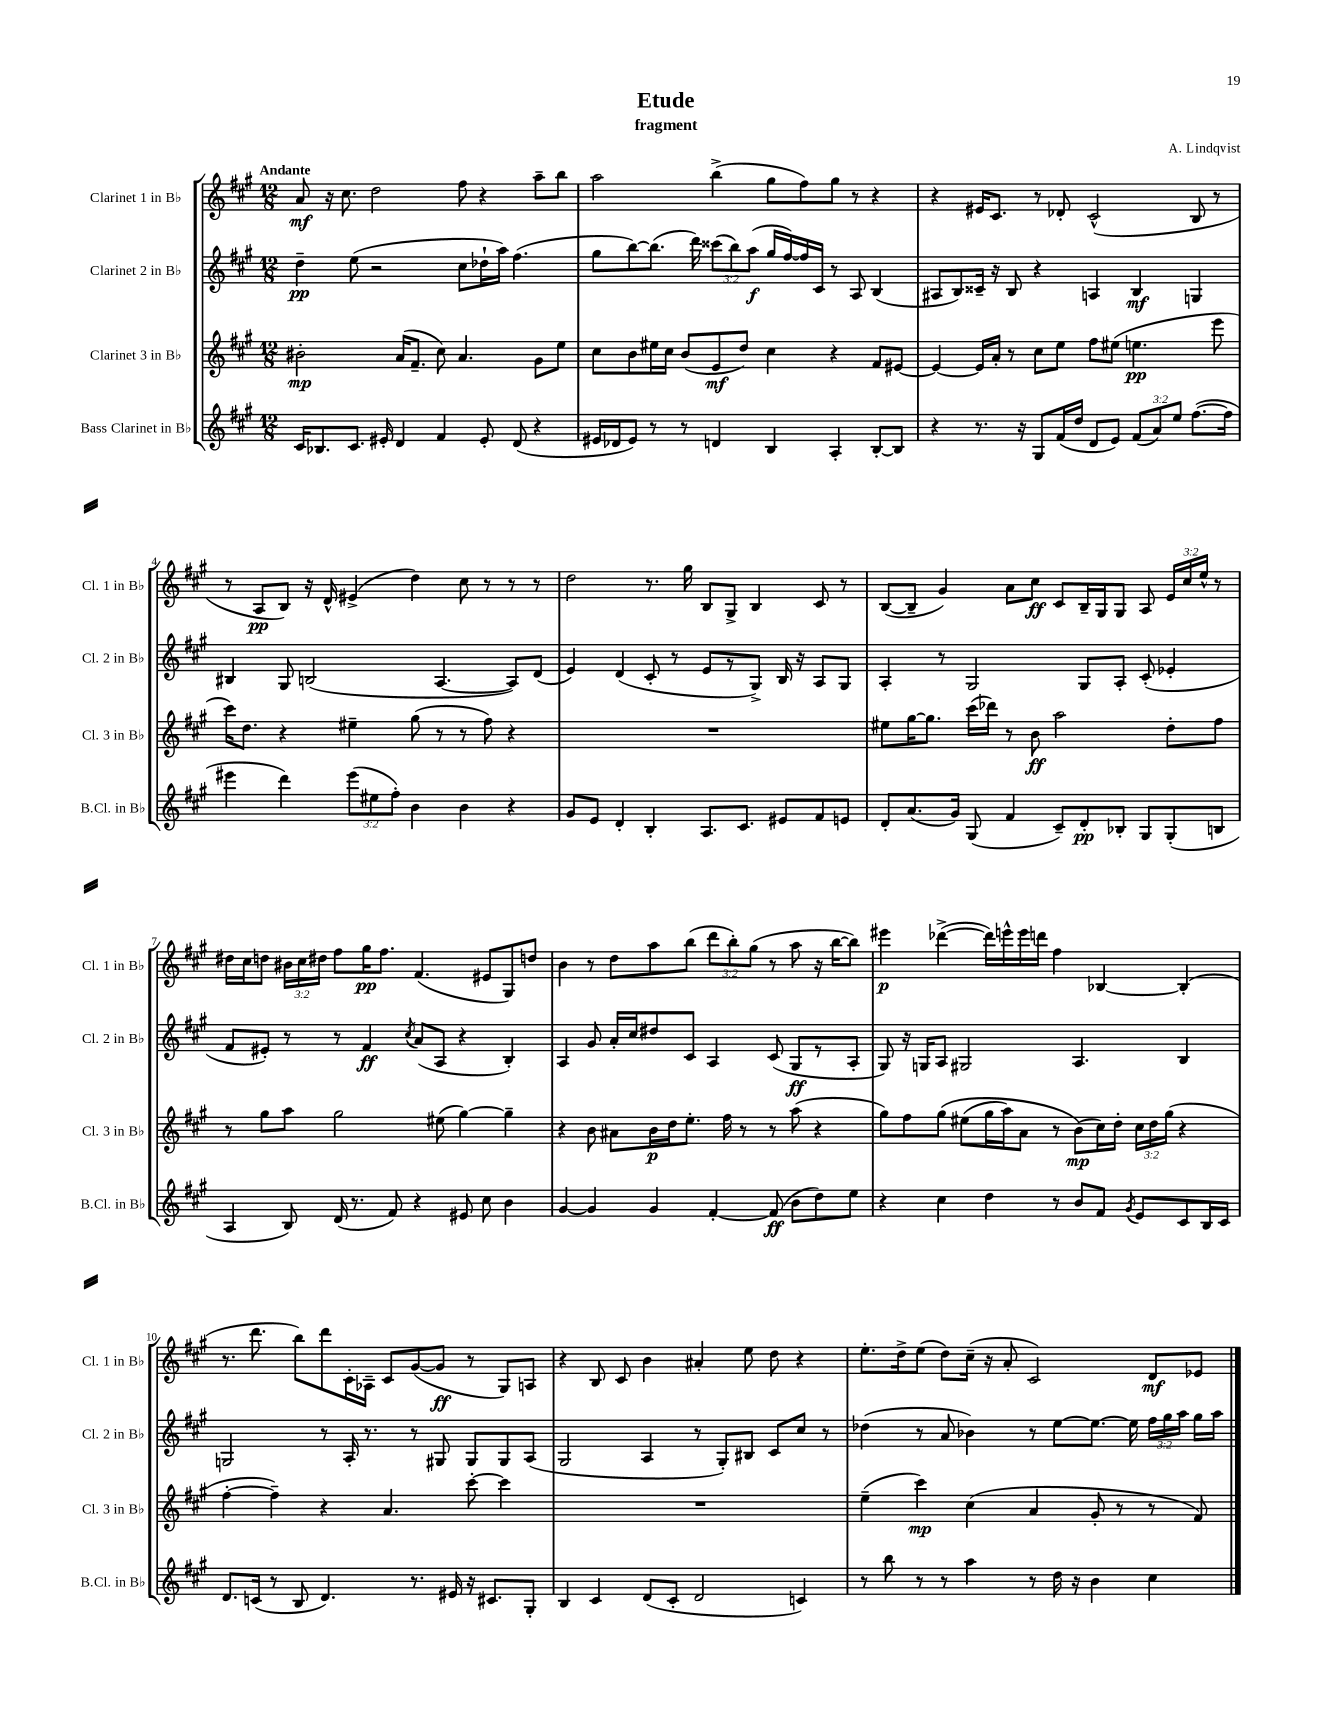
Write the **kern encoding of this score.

**kern	**kern	**kern	**kern
*staff4	*staff3	*staff2	*staff1
*clefG2	*clefG2	*clefG2	*clefG2
*k[f#c#g#]	*k[f#c#g#]	*k[f#c#g#]	*k[f#c#g#]
*M12/8	*M12/8	*M12/8	*M12/8
16c#	2b#'	4dd~	8a
8.B-	.	.	.
.	.	.	16r
.	.	.	8.cc#
8.c#	.	(8ee	.
.	.	2r	2dd
16e#'	.	.	.
4d	(16a	.	.
.	8.f#~	.	.
4f#	8cc#)	.	.
.	4.a	8cc#	8ff#
8e#'	.	16dd-`	4r
.	.	16aa)	.
(8d	.	(4.ff#	.
4r	8g#	.	8aa~
.	8ee	.	8bb
=	=	=	=
16e#	8cc#	8gg#	2aa
16d-	.	.	.
8e#)	8b	[8bb)	.
8r	16ee#	(8.bb]	.
.	16cc#	.	.
8r	(8b	.	.
.	.	16ddd)	.
4d	8e	(12ccc##	(4bb^
.	.	12bb)	.
.	8dd)	.	.
.	.	(12aa	.
4B	4cc#	16gg#	8gg#
.	.	[16ff#)	.
.	.	16ff#]	8ff#)
.	.	16c#	.
4A'	4r	8r	8gg#
.	.	8A	8r
[8B'	8f#	(4B	4r
8B]	[8e#	.	.
=	=	=	=
4r	4e#_	8A#	4r
.	.	8B)	.
8.r	16e#]	16c##~	16e#
.	16a'	16r	8.c#
.	8r	8B	.
16r	.	.	.
8G#	8cc#	4r	8r
(16f#	8ee	.	8d-'
16dd	.	.	.
8d	8ff#	4A	(2c#^^
8e)	(8ee#	.	.
(12f#	4.ee	4B	.
12a)	.	.	.
12ee	.	.	.
([8.ff#	.	4G	8B
.	8eee	.	8r
16ff#]	.	.	.
=	=	=	=
4eee#	16ccc#)	4B#	8r
.	8.dd	.	.
.	.	.	8A
4ddd)	4r	8G#	8B)
.	.	(2B	16r
.	.	.	16d^^
(12eee#	4ee#~	.	(4e#^
12ee#	.	.	.
12ff#')	.	.	.
4b	(8gg#	.	4dd)
.	8r	[4.A	.
4b	8r	.	8cc#
.	8ff#)	.	8r
4r	4r	8A])	8r
.	.	(8d	8r
=	=	=	=
8g#	1.r	4e)	2dd
8e	.	.	.
4d'	.	(4d	.
4B'	.	8c#'	8.r
.	.	8r	.
.	.	.	16gg#
8.A	.	8e	8B
.	.	8r	8G#^
8.c#	.	.	.
.	.	8G#^)	4B
8e#	.	16B	.
.	.	16r	.
8f#	.	8A	8c#
8e	.	8G#	8r
=	=	=	=
8d'	8ee#	4A'	([8B
(8.a	[16gg#	.	8B~]
.	8.gg#]	.	.
.	.	8r	4g#)
16g#)	.	.	.
(8G#	(16ccc#	2G#	.
.	16ddd-)	.	.
4f#	8r	.	8a
.	8b	.	8cc#
8c#~)	2aa	.	8c#
8d'	.	8G#	16B~
.	.	.	16G#
8B-'	.	8A'	8G#
8G#	.	(8c#'	8A
(8G#'	8dd'	4e-'	24e
.	.	.	24cc#
.	.	.	24ee^^
8B	8ff#	.	8r
=	=	=	=
4A	8r	8f#	16dd#
.	.	.	16cc#
.	8gg#	8e#')	8dd
8B)	8aa	8r	24b#
.	.	.	24cc#
.	.	.	24dd#
(16d	2gg#	8r	8ff#
8.r	.	.	.
.	.	4f#	16gg#
.	.	.	8.ff#
8f#)	.	.	.
.	.	8qcc#	.
4r	.	(8a	(4.f#
.	(8ee#	8A	.
8e#	[4gg#)	4r	.
8cc#	.	.	8e#
4b	4gg#~]	4B')	8G#)
.	.	.	8dd
=	=	=	=
[4g#	4r	4A	4b
4g#]	8b	8g#	8r
.	8a#	16a'	8dd
.	.	16cc#	.
4g#	16b	8dd#	8aa
.	16dd	.	.
.	8.ee'	8c#	(8bb
[4f#'	.	4A	12ddd
.	16ff#	.	.
.	.	.	12bb')
.	8r	.	.
.	.	.	(12gg#
(8f#]	8r	(8c#	8r
8b	(8aa	8G#	8aa
8dd)	4r	8r	16r
.	.	.	[16bb
8ee	.	8A'	8bb])
=	=	=	=
4r	8gg#)	8G#)	4eee#
.	8ff#	16r	.
.	.	16G	.
4cc#	&(8gg#	8A	([4ddd-^
.	(8ee#	2G#	.
4dd	16gg#	.	16ddd-])
.	16aa)	.	16eee^^
.	8a	.	16eee
.	.	.	16ddd
8r	8r	.	4ff#
8b	(8b&)	4.A	.
8f#	16cc#)	.	[4B-
.	16dd'	.	.
8qg#	.	.	.
8e	24cc#	.	.
.	24dd	.	.
.	(24gg#	.	.
8c#	4r	4B	(4B-']
16B	.	.	.
16c#	.	.	.
=	=	=	=
8.d	[4ff#'	2G	8.r
(16c	.	.	8.ddd
8r	4ff#~])	.	.
8B	.	.	8bb)
4.d)	4r	8r	8ddd
.	.	16A'	16c#'
.	.	8.r	16A-~
.	4.a	.	8c#
8.r	.	8r	([8g#
.	.	8G#	8g#]
16e#	.	.	.
16r	[8ccc#'	8G#	8r
8.c#	.	.	.
.	4ccc#]	8G#	8G#)
8G#'	.	(8A	8A
=	=	=	=
4B	1.r	2G#	4r
4c#	.	.	8B
.	.	.	8c#
(8d	.	4A	4b
8c#'	.	.	.
2d	.	8r	4a#'
.	.	8G#')	.
.	.	8B#	8ee
.	.	8c#	8dd
4c)	.	8cc#	4r
.	.	8r	.
=	=	=	=
8r	(4ee~	(4dd-	8.ee'
8bb	.	.	.
.	.	.	16dd^
8r	4ccc#)	8r	(8ee
8r	.	8a	8dd)
4aa	(4cc#	4b-)	(16cc#~
.	.	.	16r
.	.	.	8a'
8r	4a	8r	2c#)
16dd	.	[8ee	.
16r	.	.	.
4b	8g#'	8.ee_	.
.	8r	.	.
.	.	16ee]	.
4cc#	8r	24ff#	8d
.	.	24gg#	.
.	.	24aa	.
.	8f#)	16gg#	8e-
.	.	16aa	.
==	==	==	==
*-	*-	*-	*-
